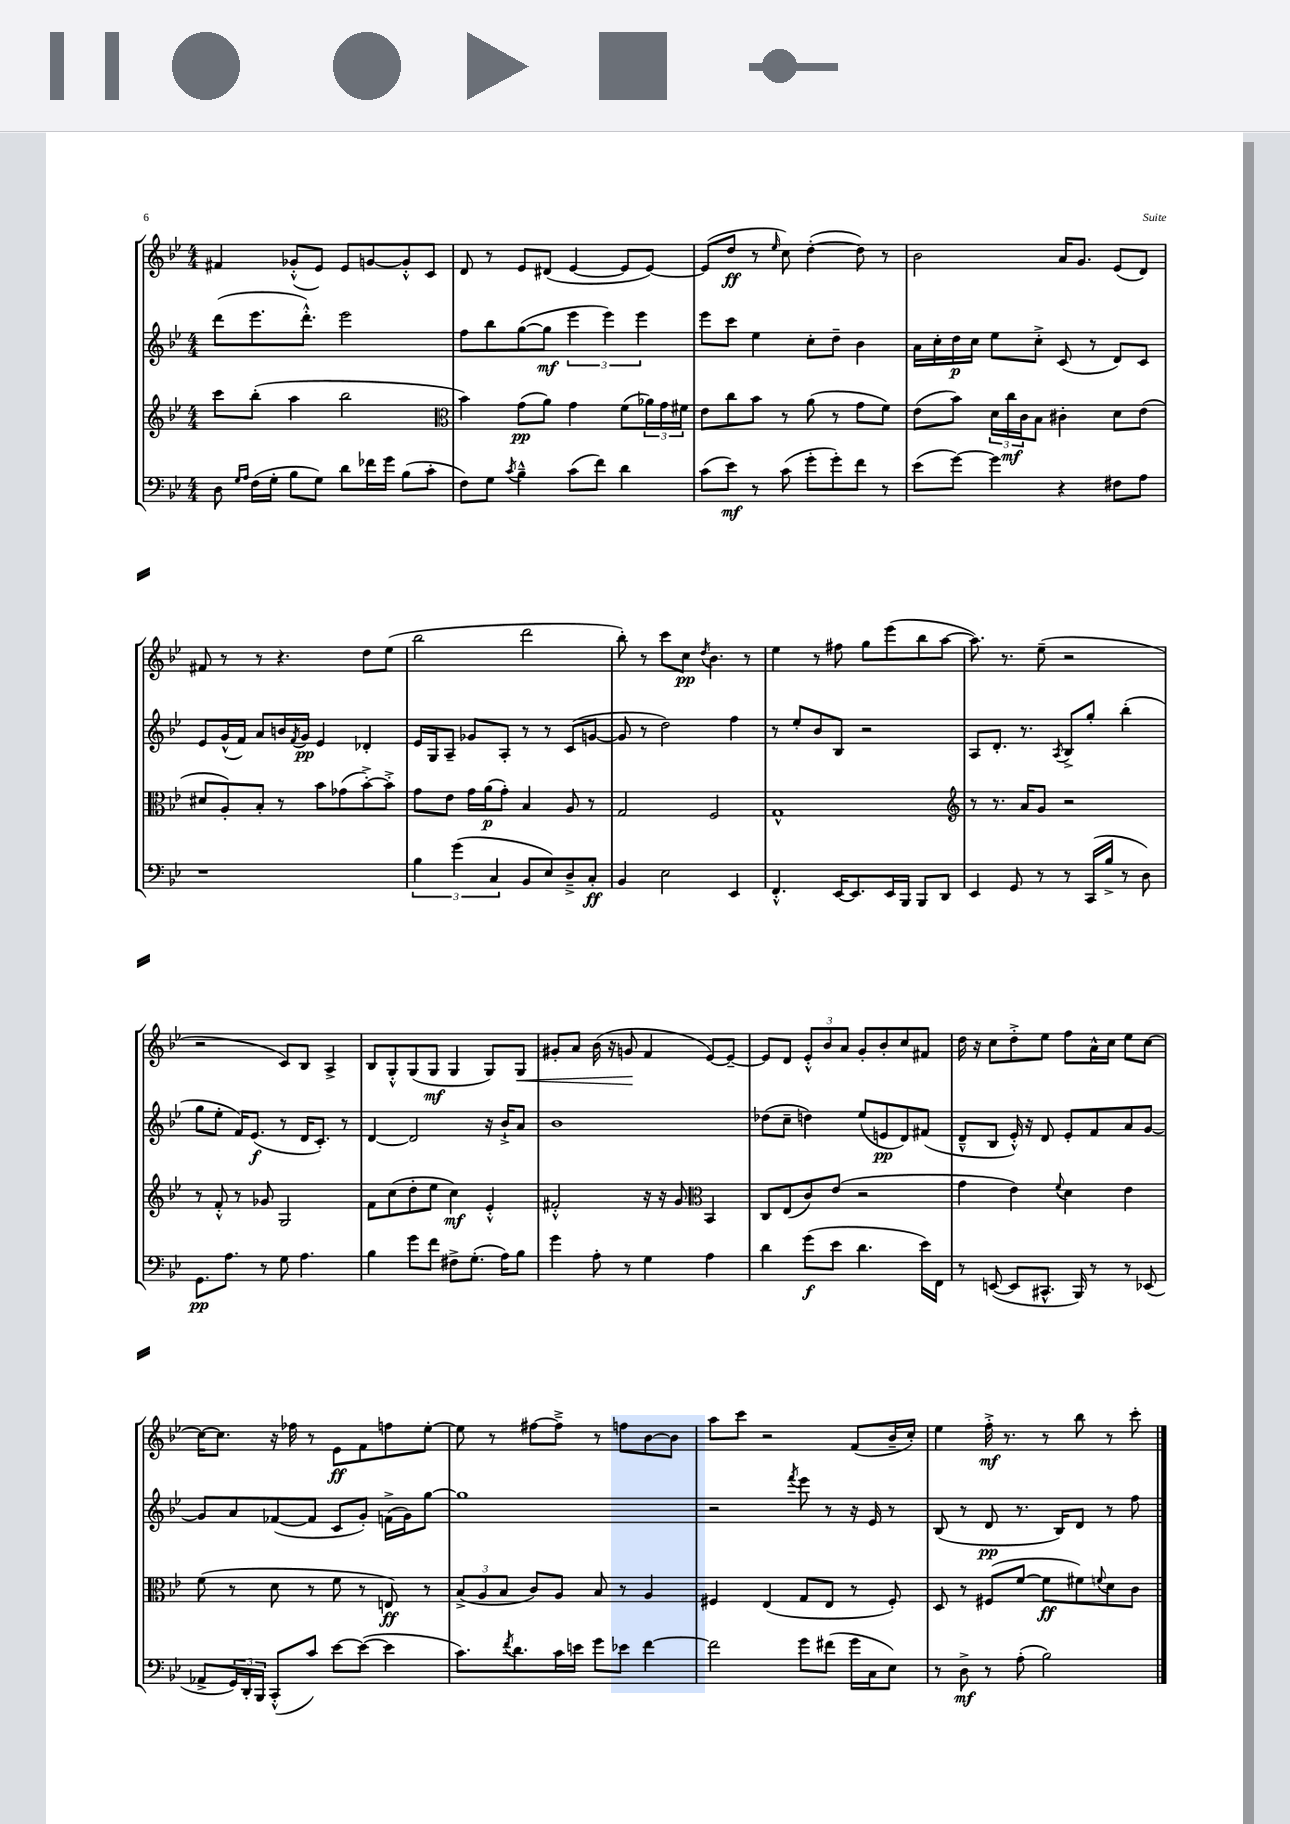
<<
\new StaffGroup <<
\new Staff = "s0" {
    \clef treble \key bes \major \numericTimeSignature \time 4/4
    fis'4 ges'8-.-^( ees'8) ees'8 g'8~ g'8-.-^ c'8 |
    d'8 r8 ees'8 dis'8( ees'4~ ees'8 ees'8~) |
    ees'8( d''8\ff r8 \grace { ees''16 } c''8) d''4~-.( d''8) r8 |
    bes'2 a'16 g'8. ees'8( d'8) |
    fis'8 r8 r8 r4. d''8 ees''8( |
    bes''2 d'''2 |
    bes''8-.) r8 c'''8 c''8\pp \acciaccatura { d''8 } bes'4. r8 |
    ees''4 r8 fis''8 g''8 ees'''8( bes''8 a''8~ |
    a''8.) r8. ees''8--( r2 |
    r2 c'8) bes8 a4-> |
    bes8 g8-.-^ g8( g8\mf g4 g8) g8\< |
    gis'8-. a'8 bes'16( r16 g'8\! f'4 ees'8~) ees'8~-- |
    ees'8 d'8 \tuplet 3/2 { ees'8-.-^ bes'8 a'8 } g'8-. bes'8-. c''8 fis'8 |
    d''16 r16 c''8 d''8-.-> ees''8 f''8 a'16-^ c''16 ees''8 c''8~ |
    c''16~ c''8. r16 fes''16 r8 ees'8\ff f'8 f''8 ees''8~-. |
    ees''8 r8 fis''8~ fis''8---> r8 f''8 bes'8~ bes'8 |
    a''8 c'''8 r2 f'8( bes'16-- c''16-.) |
    ees''4 f''16-.->\mf r8. r8 bes''8 r8 c'''8-. \bar "|." |
}
\new Staff = "s1" {
    \clef treble \key bes \major \numericTimeSignature \time 4/4
    d'''8( ees'''8. d'''8.-.-^) ees'''2 |
    f''8 bes''8 g''8~( g''8\mf \tuplet 3/2 { ees'''4 ees'''4) ees'''4 } |
    ees'''8 c'''8 ees''4 c''8-. d''8-- bes'4 |
    a'16 c''16-. d''16\p c''16 ees''8 c''8-.-> c'8( r8 d'8) c'8 |
    ees'8 g'16-^( f'16) a'8 b'16 \acciaccatura { f'8 } g'16\pp ees'4 des'4-. |
    ees'16 g16 a8-- ges'8 a8-. r8 r8 c'8( g'8~ |
    g'8 r8 d''2) f''4 |
    r8 ees''8-. bes'8 bes8 r2 |
    a8 d'8.-. r8. \acciaccatura { a8 } bes8-> g''8-. bes''4-.( |
    g''8 ees''8-. f'16) ees'8.\f( r8 d'16 c'8.-.) r8 |
    d'4~ d'2 r16 bes'16-!-> a'8 |
    bes'1 |
    des''8( c''8-- d''4) ees''8( e'8\pp d'8) fis'8( |
    d'8---^ bes8 ees'16-.-^) r16 d'8 ees'8-. f'8 a'8 g'8~ |
    g'8 a'8 fes'8~( fes'8 c'8 g'8-.) f'16->( g'16) g''8~ |
    g''1 |
    r2 \acciaccatura { f'''8 } ees'''8 r8 r16 ees'16 r8 |
    bes8( r8 d'8\pp r8. bes16) d'8 r8 f''8 \bar "|." |
}
\new Staff = "s2" {
    \clef treble \key bes \major \numericTimeSignature \time 4/4
    c'''8 bes''8-.( a''4 bes''2 |
    \clef alto bes'4) g'8\pp( a'8) g'4 f'8( \tuplet 3/2 { aes'16) g'16 fis'16 } |
    ees'8 c''8 bes'8 r8 a'8( r8 g'8 f'8) |
    ees'8( bes'8) \tuplet 3/2 { d'16 c''16\mf c'16 } bes8 cis'4-. d'8 ees'8( |
    dis'8 a8-.) bes8-. r8 bes'8 ges'8( bes'8~-.->) bes'8-.-> |
    g'8 ees'8 g'16 a'16\p( g'8-.) bes4 a8 r8 |
    g2 f2 |
    g1-^ |
    \clef treble r8 r8. a'16 g'8 r2 |
    r8 f'8-.-^ r8 ges'8 g2 |
    f'8 c''8( d''8-. ees''8 c''4\mf) ees'4-.-^ |
    fis'2-.-^ r16 r16 g'8 \clef alto bes,4 |
    c8 ees8( c'8) ees'8( r2 |
    g'4 ees'4) \appoggiatura { f'8 } d'4 ees'4 |
    f'8( r8 d'8 r8 f'8 r8 e8\ff) r8 |
    \tuplet 3/2 { bes8->( a8 bes8 } c'8) a8 bes8 r8 a4 |
    fis4 ees4( g8 ees8 r8 fis8-.) |
    d8 r8 fis8( f'8~ f'8\ff fis'8) \appoggiatura { f'8 } d'8 c'8 \bar "|." |
}
\new Staff = "s3" {
    \clef bass \key bes \major \numericTimeSignature \time 4/4
    d8 \grace { g16 a16 } f16( g16-. bes8 g8) d'8 fes'16 g'16 bes8( c'8-. |
    f8) g8 \acciaccatura { c'8 } bes4---^ c'8( f'8) d'4 |
    c'8( ees'8\mf) r8 c'8( g'8-. g'8-.) f'8 r8 |
    ees'8( g'8~) g'4 r4 fis8 a8 |
    r1 |
    \tuplet 3/2 { bes4 g'4( c4 } bes,8 ees8) d8---> c8-.\ff |
    bes,4 ees2 ees,4 |
    f,4.-.-^ ees,16~ ees,8. ees,16 bes,,16 bes,,8 d,8 |
    ees,4 g,8 r8 r8 c,16( bes16-> r8 d8) |
    g,8.\pp a8. r8 g8 a4. |
    bes4 g'8 f'8 fis8-> g8.-.( a16) bes8 |
    g'4 a8-. r8 g4 a4 |
    d'4 g'8\f( ees'8 d'4. ees'16) f,16 |
    r8 e,8~( e,8 cis,8.-^ bes,,16) r8 r8 ees,8( |
    aes,8-> \tuplet 3/2 { g,16) d,16-. bes,,16 } c,8-.-^( c'8) ees'8~ ees'8~( ees'4 |
    c'8.) \acciaccatura { f'8 } d'8. c'16 e'16 g'8 ees'8 f'4~ |
    f'2 g'8 fis'8( g'16 c16 ees8) |
    r8 d8->\mf r8 a8-.( bes2) \bar "|." |
}
>>
>>
\layout { \context { \Score \remove "Bar_number_engraver" } }
